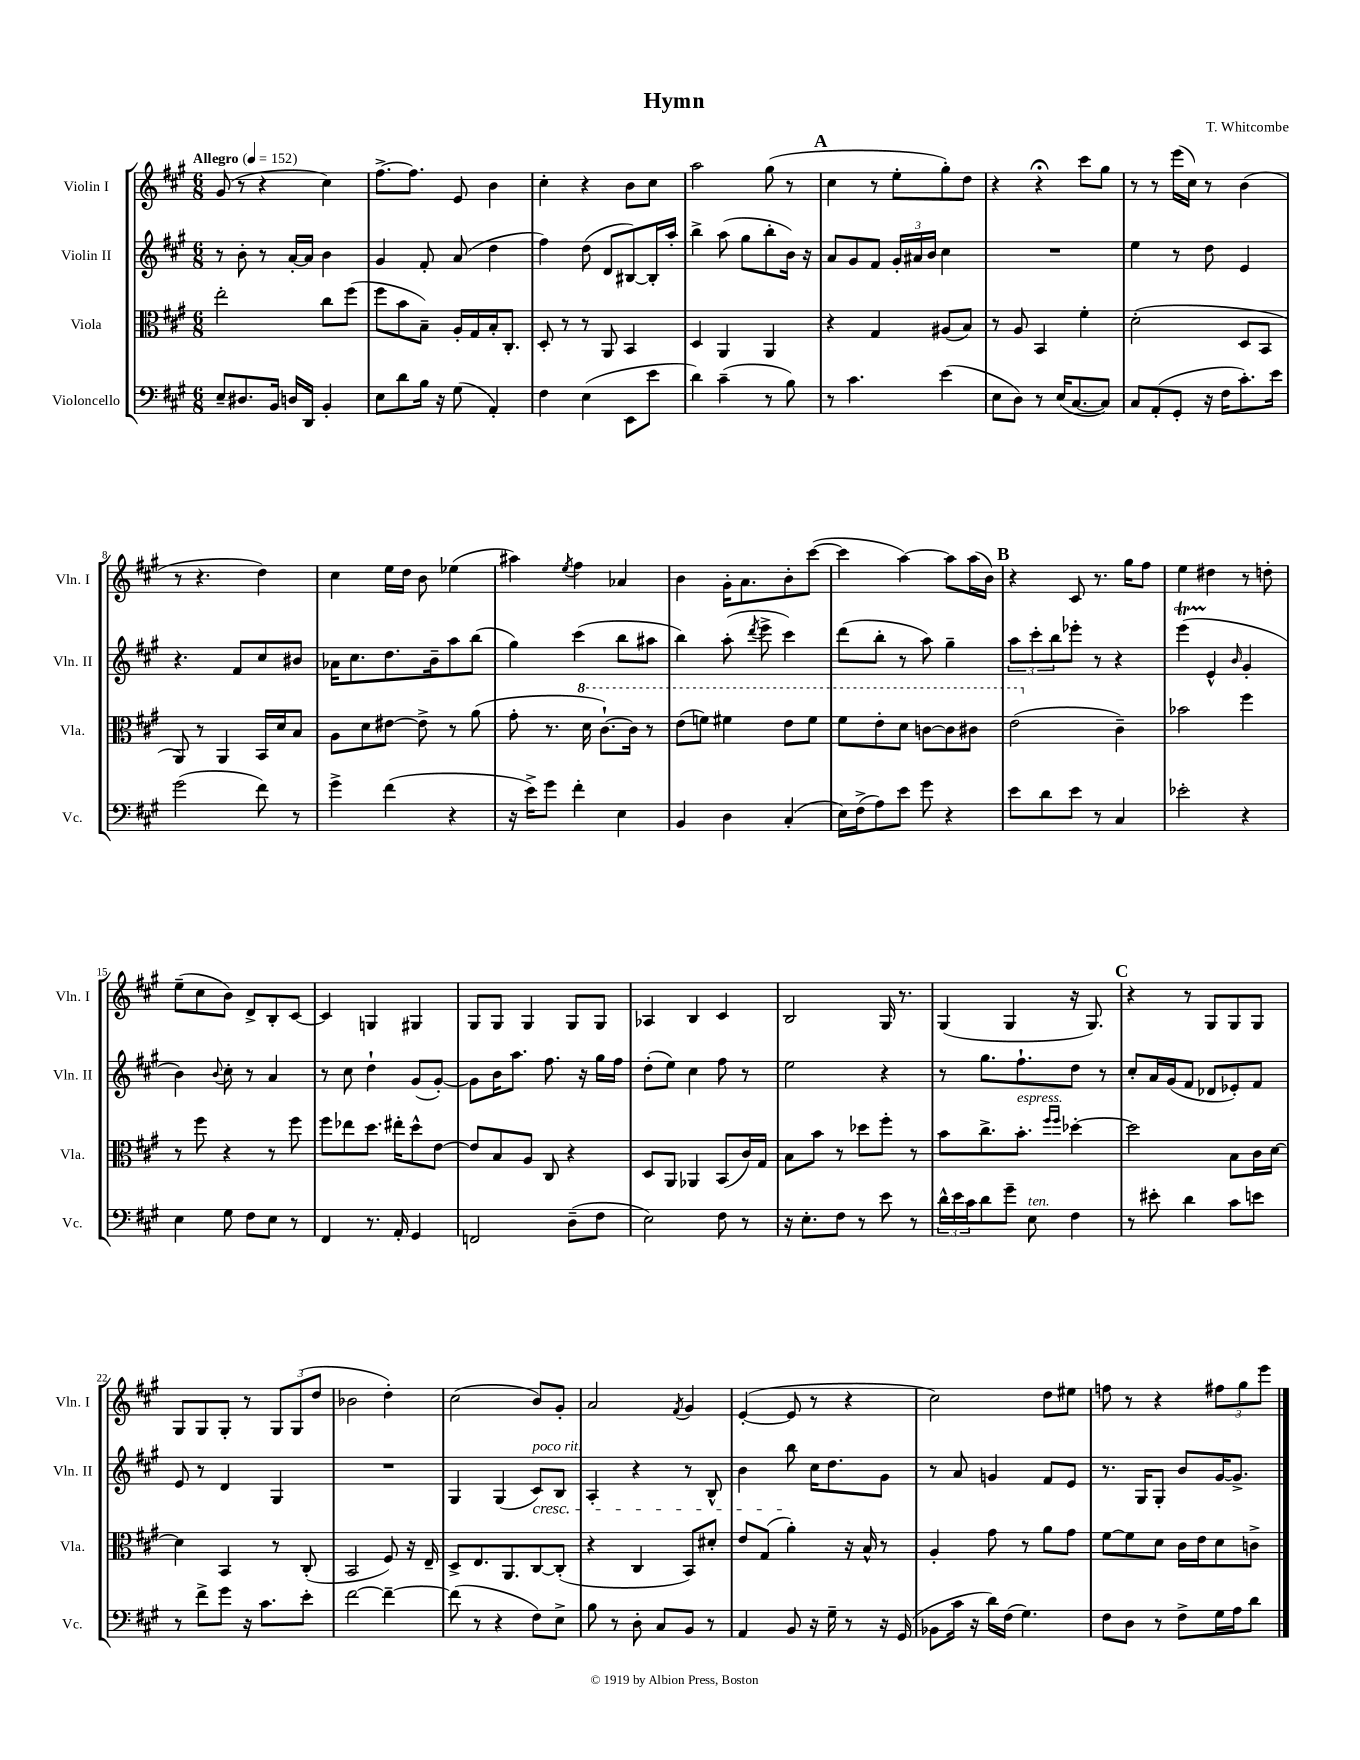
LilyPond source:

\header { title = "Hymn" composer = "T. Whitcombe" }
<<
\new StaffGroup <<
\new Staff = "s0" \with { instrumentName = "Violin I" shortInstrumentName = "Vln. I" } {
    \clef treble \key a \major \numericTimeSignature \time 6/8 \tempo "Allegro" 4 = 152
    gis'8( r8 r4 cis''4) |
    fis''8.~-> fis''8. e'8 b'4 |
    cis''4-. r4 b'8 cis''8 |
    a''2 gis''8( r8 |
    \mark \markup { \bold "A" } cis''4 r8 e''8-. gis''8-.) d''8 |
    r4 r4\fermata cis'''8 gis''8 |
    r8 r8 e'''16( cis''16) r8 b'4( |
    r8 r4. d''4) |
    cis''4 e''16 d''16 b'8 ees''4( |
    ais''4) \acciaccatura { e''8 } fis''4 aes'4 |
    b'4 gis'16-. a'8. b'8-. cis'''8~( |
    cis'''4 a''4~) a''8 a''16( b'16) |
    \mark \markup { \bold "B" } r4 cis'8 r8. gis''16 fis''8 |
    e''4 dis''4 r8 d''8-. |
    e''8--( cis''8 b'8) d'8-> b8-. cis'8~ |
    cis'4 g4 gis4 |
    gis8 gis8 gis4 gis8 gis8 |
    aes4 b4 cis'4 |
    b2 gis16 r8. |
    gis4( gis4 r16 gis8.) |
    \mark \markup { \bold "C" } r4 r8 gis8 gis8 gis8 |
    gis8 gis8 gis8-. r8 \tuplet 3/2 { gis8 gis8( d''8 } |
    bes'2 d''4-.) |
    cis''2( b'8) gis'8-. |
    a'2 \acciaccatura { fis'8 } gis'4 |
    e'4~-.( e'8 r8 r4 |
    cis''2) d''8 eis''8 |
    f''8 r8 r4 \tuplet 3/2 { fis''8 gis''8 e'''8 } \bar "|." |
}
\new Staff = "s1" \with { instrumentName = "Violin II" shortInstrumentName = "Vln. II" } {
    \clef treble \key a \major \numericTimeSignature \time 6/8
    r8 b'8-. r8 a'16~-. a'16 b'4 |
    gis'4 fis'8-. a'8( d''4 |
    fis''4) d''8( d'8 bis8~) bis16-. a''16-. |
    b''4-> a''8( gis''8 b''8-. b'16) r16 |
    \mark \markup { \bold "A" } a'8 gis'8 fis'8 \tuplet 3/2 { gis'16-. ais'16 b'16 } cis''4 |
    R2. |
    e''4 r8 d''8 e'4 |
    r4. fis'8 cis''8 bis'8 |
    aes'16 cis''8. d''8. b'16-- a''8 b''8( |
    gis''4) cis'''4( b''8 ais''8 |
    b''4) a''8-.( \acciaccatura { d'''8 } e'''8-> cis'''4) |
    d'''8( b''8-. r8 a''8) gis''4-- |
    \mark \markup { \bold "B" } \tuplet 3/2 { a''8 cis'''8-. b''8 } ees'''8-. r8 r4 |
    e'''4\startTrillSpan( e'4-^\stopTrillSpan \grace { b'16 } gis'4-. |
    b'4) \appoggiatura { b'8 } cis''8-. r8 a'4 |
    r8 cis''8 d''4-! gis'8( gis'8~-.) |
    gis'8 b'16 a''8. fis''8. r16 gis''16 fis''16 |
    d''8-.( e''8) cis''4 fis''8 r8 |
    e''2 r4 |
    r8 gis''8. fis''8.-! d''8 r8 |
    \mark \markup { \bold "C" } cis''8-. a'16 gis'16( fis'8 des'8 ees'8-.) fis'8 |
    e'8 r8 d'4 gis4 |
    R2. |
    gis4 gis4( cis'8\cresc^\markup { \italic "poco rit." }) b8 |
    a4-. r4 r8 b8-^ |
    b'4 b''8\! cis''16 d''8. gis'8 |
    r8 a'8 g'4 fis'8 e'8 |
    r8. gis16 gis8-. b'8 gis'16~ gis'8.-> \bar "|." |
}
\new Staff = "s2" \with { instrumentName = "Viola" shortInstrumentName = "Vla." } {
    \clef alto \key a \major \numericTimeSignature \time 6/8
    e''2-. cis''8 fis''8( |
    fis''8 b'8 b8--) a16-. gis16 b16-. cis8.-. |
    d8-. r8 r8 a,8 b,4 |
    d4 a,4 a,4 |
    \mark \markup { \bold "A" } r4 gis4 ais8( b8) |
    r8 a8 b,4 fis'4-. |
    d'2-.( d8 b,8 |
    a,8) r8 a,4 b,16 d'16 b8 |
    a8 d'8 eis'8~ eis'8-> r8 a'8( |
    gis'8-. r8. \ottava #1 d''16 cis''8.~-!) cis''16 r8 |
    e''8( f''8) fis''4 e''8 fis''8 |
    fis''8 e''8-. d''8 c''8~ c''8 cis''8 |
    \mark \markup { \bold "B" } e''2( \ottava #0 cis'4--) |
    bes'2 fis''4 |
    r8 fis''8 r4 r8 fis''8 |
    fis''8 ees''8 d''8. eis''16-. d''8-^ e'8~ |
    e'8 b8 a8 cis8 r4 |
    d8 a,8 aes,4 b,8( cis'16) gis16 |
    b8 b'8 r8 des''8 fis''8-. r8 |
    b'8 cis''8.-> b'8.-.^\markup { \italic "espress." } \grace { fis''16 fis''16 } des''4~-. |
    \mark \markup { \bold "C" } des''2 b8 cis'16 d'16~ |
    d'4 b,4 r8 cis8-.( |
    b,2 fis8) r16 e16-- |
    d8-> e8. a,8. cis8~ cis8-.( |
    r4 cis4 b,8) dis'8-. |
    e'8 gis8( a'4-.) r16 b16-^ r8 |
    a4-. gis'8 r8 a'8 gis'8 |
    fis'8~ fis'8 d'8 cis'16 e'16 d'8 c'8-> \bar "|." |
}
\new Staff = "s3" \with { instrumentName = "Violoncello" shortInstrumentName = "Vc." } {
    \clef bass \key a \major \numericTimeSignature \time 6/8
    e8-- dis8. b,16 d16 d,16 b,4-. |
    e8 d'8 b16 r16 gis8( a,4-.) |
    fis4 e4( e,8 e'8 |
    d'4) cis'4--( r8 b8) |
    \mark \markup { \bold "A" } r8 cis'4. e'4( |
    e8 d8) r8 e16( cis8.~ cis8) |
    cis8 a,8-.( gis,8-. r16 fis16 cis'8.-.) e'16 |
    gis'2( fis'8) r8 |
    gis'4-> fis'4( r4 |
    r16 e'16->) gis'8 fis'4-. e4 |
    b,4 d4 cis4-.( |
    e16) fis16->( a8) e'8 gis'8 r4 |
    \mark \markup { \bold "B" } e'8 d'8 e'8 r8 cis4 |
    ees'2-. r4 |
    e4 gis8 fis8 e8 r8 |
    fis,4 r8. a,16-. gis,4 |
    f,2 d8--( fis8 |
    e2) fis8 r8 |
    r16 e8.-. fis8 r8 e'8 r8 |
    \tuplet 3/2 { d'16-^ e'16 cis'16 } d'8 gis'8-- e8^\markup { \italic "ten." } fis4 |
    \mark \markup { \bold "C" } r8 eis'8-. d'4 cis'8 e'8 |
    r8 fis'8-> gis'8 r16 cis'8. e'8-. |
    fis'2~ fis'4~-- |
    fis'8( r8 r4 fis8) e8-> |
    b8 r8 d8-. cis8 b,8 r8 |
    a,4 b,8 r16 gis16-- r8 r16 gis,16( |
    bes,8 cis'16 r16 d'16) fis16( gis4.) |
    fis8 d8 r8 fis8-> gis16 a16 d'8 \bar "|." |
}
>>
>>
